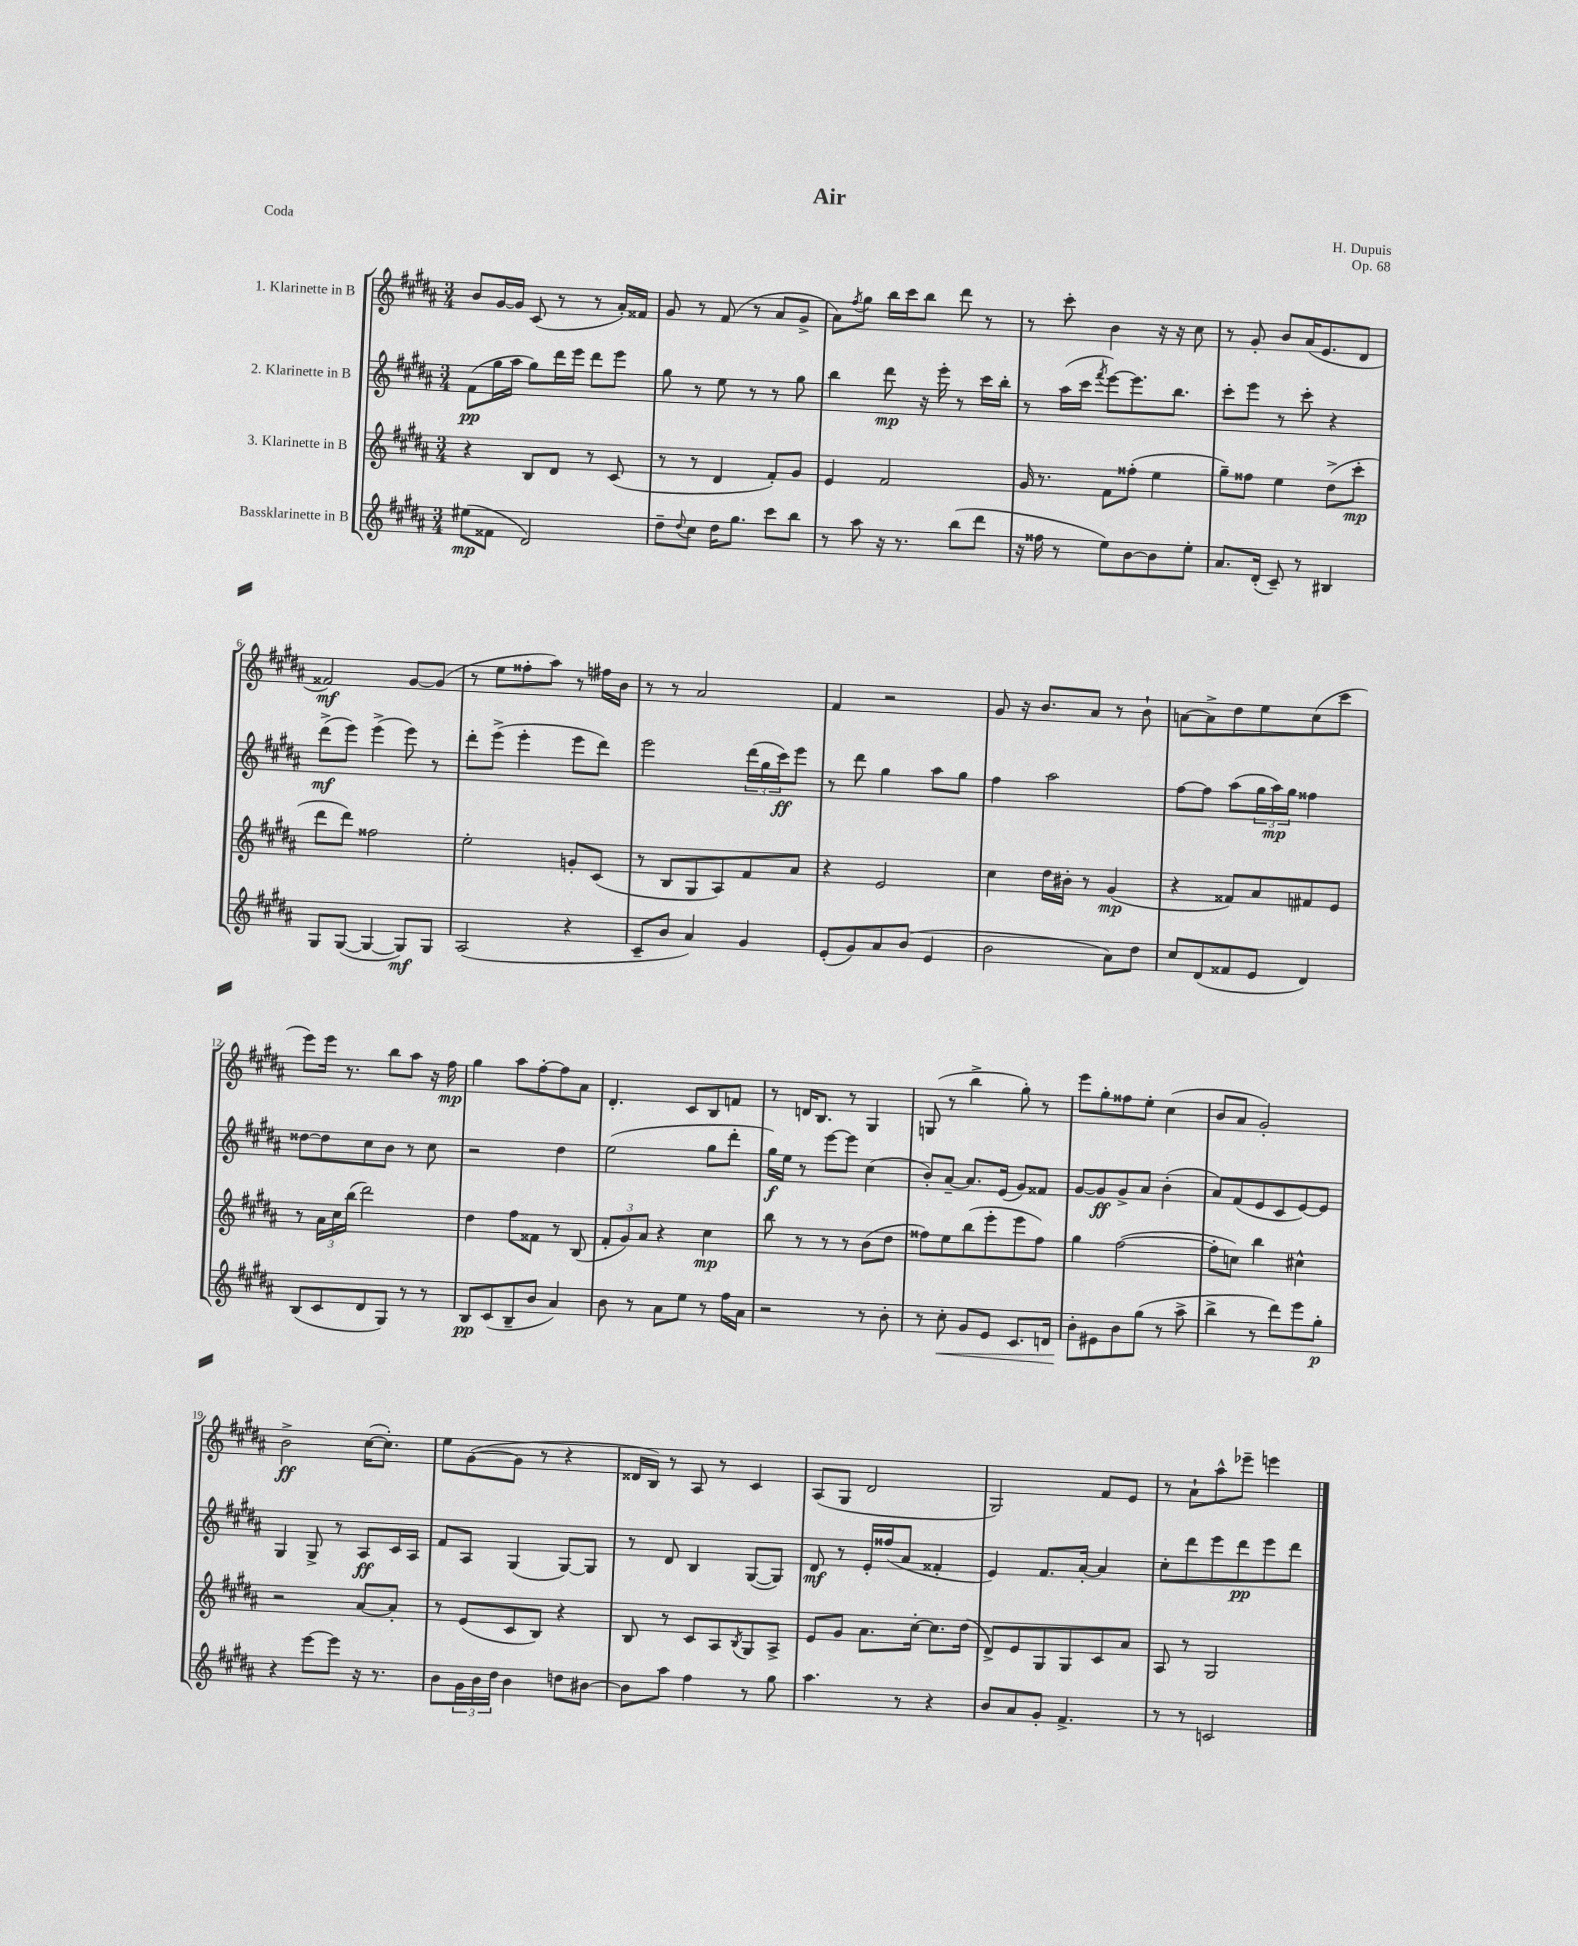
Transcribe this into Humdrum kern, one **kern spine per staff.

**kern	**kern	**kern	**kern
*staff4	*staff3	*staff2	*staff1
*clefG2	*clefG2	*clefG2	*clefG2
*k[f#c#g#d#a#]	*k[f#c#g#d#a#]	*k[f#c#g#d#a#]	*k[f#c#g#d#a#]
*M3/4	*M3/4	*M3/4	*M3/4
(8ee#	4r	(8f#	8b
8f##	.	16gg#	[16g#
.	.	16aa#	16g#]
2d#)	8B	8gg#)	(8c#
.	8d#	16ddd#	8r
.	.	16eee	.
.	8r	8ddd#	8r
.	(8c#	8eee	16a#')
.	.	.	16f##
=	=	=	=
8dd#~	8r	8gg#	8g#
8qqdd#	.	.	.
8cc#	8r	8r	8r
16dd#	4d#	8ee	(8f#
8.gg#	.	.	.
.	.	8r	8r
8ccc#	8f#')	8r	8a#
8bb	8g#	8gg#	8g#^
=	=	=	=
8r	4e	4bb	8a#)
.	.	.	8qff#
8aa#	.	.	8gg#
16r	2f#	8ddd#	16bb
8.r	.	.	16ccc#
.	.	16r	8bb
.	.	16eee'	.
(8bb	.	8r	8ddd#
8ddd#	.	16ccc#	8r
.	.	16bb'	.
=	=	=	=
16r	16g#	8r	8r
16ff##	8.r	.	.
8r	.	(16aa#	8ccc#'
.	.	16ccc#	.
.	.	8qfff#	.
8ee)	8f#	[8eee)	4b
[8b	(8ff##'	8.eee]	.
8b]	4ee	.	16r
.	.	8.bb	16r
8ee'	.	.	8cc#
=	=	=	=
8.a#	8gg#~)	8ccc#'	8r
.	8ff##	8eee	8g#'
(16d#'	.	.	.
8c#~)	4ee	8r	8b
8r	.	8ccc#'	(16a#
.	.	.	8.e
4B#	(8dd#^	4r	.
.	8ccc#'	.	8d#
=	=	=	=
8G#	8ddd#	(8ddd#^	2f##)
([8G#	8ddd#)	8eee)	.
4G#_	2ff##	(4eee^	.
8G#])	.	8eee)	[8g#
8G#	.	8r	(8g#]
=	=	=	=
(2A#	2ee'	8ddd#'	8r
.	.	(8eee^	8ee
.	.	4eee'	8ff##'
.	.	.	8aa#)
4r	8g'	8eee	8r
.	(8c#	8ddd#)	16ff#
.	.	.	16b
=	=	=	=
8c#~	8r	2eee	8r
8b	8B	.	8r
4a#)	8G#	.	2a#
.	8A#)	.	.
4g#	8f#	(24ddd#	.
.	.	24gg#	.
.	.	24ccc#)	.
.	8a#	8eee	.
=	=	=	=
(8e'	4r	8r	4f#
8g#)	.	8ddd#	.
8a#	2e	4gg#	2r
(8b	.	.	.
4e	.	8aa#	.
.	.	8gg#	.
=	=	=	=
2b	4cc#	4ff#	8g#
.	.	.	16r
.	.	.	8.b
.	16dd#	2aa#	.
.	16b#'	.	.
.	8r	.	8a#
8a#)	(4g#	.	8r
8dd#	.	.	8b`
=	=	=	=
8cc#	4r	[8ff#	[8a
(8d#	.	8ff#]	8a^]
8f##	8f##)	(8aa#	8dd#
8e	8a#	24gg#	8ee
.	.	24aa#)	.
.	.	24gg#	.
4d#)	8f#	4ff##	(8cc#
.	8e	.	8ccc#
=	=	=	=
(8B	8r	[8dd##	8eee)
8c#	24a#	8dd##]	16eee
.	24cc#	.	.
.	.	.	8.r
.	(24bb	.	.
8d#	2ddd#)	8cc#	.
8G#)	.	8b	8bb
8r	.	8r	8aa#
8r	.	8cc#	16r
.	.	.	16ff#
=	=	=	=
8B	4dd#	2r	4gg#
(8c#	.	.	.
8B~	8ff#	.	8aa#
8b	8f##	.	[8ff#'
4a#)	8r	4dd#	8ff#]
.	(8B	.	8a#
=	=	=	=
8b	12f#'	(2ee	4.d#'
.	12g#)	.	.
8r	.	.	.
.	12a#	.	.
8a#	4r	.	.
8ee	.	.	8c#
8r	4cc#	8gg#	8B
16ff#	.	8ddd#'	8f
16a#	.	.	.
=	=	=	=
2r	8bb	16gg#)	8r
.	.	16ee	.
.	8r	8r	16d
.	.	.	8.B
.	8r	[8eee	.
.	8r	8eee]	8r
8r	(8b	(4cc#	4G#
8b'	8dd#	.	.
=	=	=	=
8r	8ff##)	8b')	(8G
8cc#'	8ee	[8a#~	8r
8g#	(8bb	8.a#]	4bb^
8e	8eee'	.	.
.	.	(16e	.
8.c#	8eee	8g#)	8gg#')
.	8ff##)	8f##	8r
16d	.	.	.
=	=	=	=
8b'	4gg#	[8g#	8eee
8e#	.	8g#]	8gg#'
8b	([2ff#	8g#^	8ff##
(8gg#	.	8a#	8ee'
8r	.	(4b'	(4cc#
8aa#^	.	.	.
=	=	=	=
4bb^	8ff#']	8a#)	8b
.	8cc)	(8f#	8a#
8r	4bb	8e	2g#')
8ddd#)	.	8c#	.
8eee	4cc#^^	[8e)	.
8gg#'	.	8e]	.
=	=	=	=
4r	2r	4G#	2b^
[8eee	.	8G#^	.
8eee]	.	8r	.
16r	[8a#	8A#	([16cc#
8.r	.	.	8.cc#'])
.	8a#']	16c#	.
.	.	16A#	.
=	=	=	=
8b	8r	8f#	8ee
24g#	(8e	8A#	([8g#
24b	.	.	.
24dd#	.	.	.
4b	8c#	(4G#	8g#]
.	8B)	.	8r
8dd	4r	[8G#)	4r
[8b#	.	8G#]	.
=	=	=	=
8b#]	8B	8r	16d##
.	.	.	16B)
8aa#	8r	8d#	8r
4ff#	8c#	4B	8A#
.	8A#	.	8r
.	8qB	.	.
8r	8G#	([8G#	4c#
8gg#	8A#^	8G#])	.
=	=	=	=
4.aa#	8e	8d#	(8A#
.	8g#	8r	8G#
.	8.a#	16e'	2d#
.	.	(16ff##	.
8r	.	8a#	.
.	[16cc#'	.	.
4r	8.cc#]	4f##'	.
.	(16dd#	.	.
=	=	=	=
8b	8d#^)	4e)	2G#)
8a#	8e	.	.
8g#'	8G#	8.f#	.
4.f#^	8G#	.	.
.	.	[16a#'	.
.	8c#	4a#]	8f#
.	8a#	.	8e
=	=	=	=
8r	8A#	8cc#'	8r
8r	8r	8ddd#	8a#`
2c	2G#	8eee	8aa#^^
.	.	8ddd#	8eee-~
.	.	8eee	4eee
.	.	8ddd#	.
==	==	==	==
*-	*-	*-	*-
